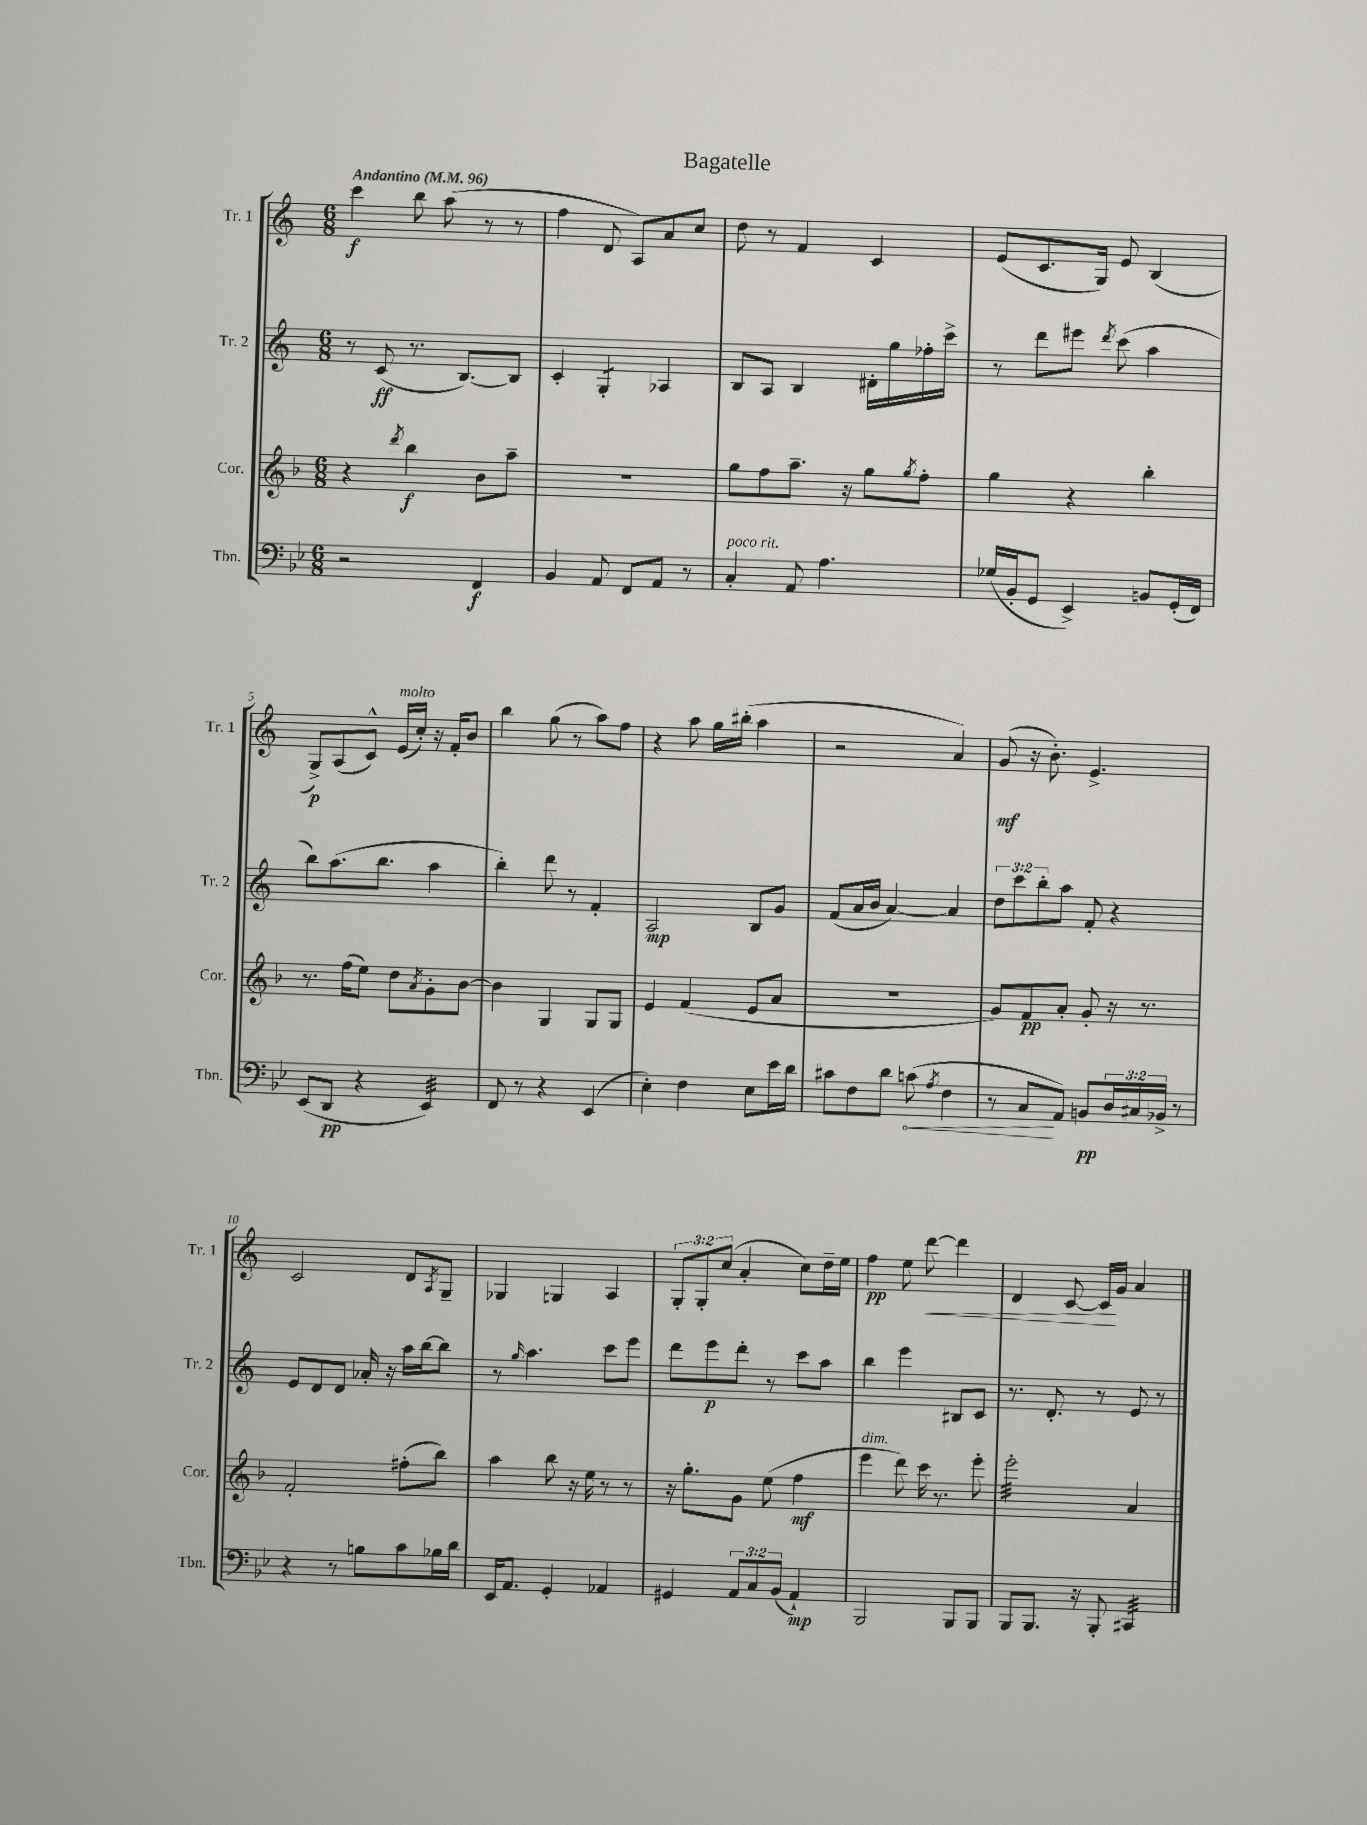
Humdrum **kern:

**kern	**kern	**kern	**kern
*staff4	*staff3	*staff2	*staff1
*clefF4	*clefG2	*clefG2	*clefG2
*k[b-e-]	*k[b-]	*k[]	*k[]
*M6/8	*M6/8	*M6/8	*M6/8
*MM96	*MM96	*MM96	*MM96
2r	4r	8r	4ccc
.	.	(8c	.
.	8qddd	.	.
.	4bb-	8.r	8bb
.	.	.	(8aa
.	.	[8.B)	.
4FF	8b-	.	8r
.	8aa~	8B]	8r
=	=	=	=
4BB-	2.r	4c'	4ff
8AA	.	4G'	8d
8FF	.	.	8A)
8AA	.	4A-	8a
8r	.	.	8cc
=	=	=	=
4C'	8gg	8B	8dd
.	8ff	8A	8r
8AA	8.aa~	4B	4f
4.A	.	.	.
.	16r	.	.
.	8gg	16d#'	4c
.	.	16gg	.
.	8qgg	.	.
.	8ff'	16ff-'	.
.	.	16ccc^	.
=	=	=	=
(16G-	4gg	8r	(8e
16BB-'	.	.	.
8GG	.	8ddd	8.c
4EE-^)	4r	8eee#	.
.	.	.	16G)
.	.	8qddd	.
.	.	(8ccc	8e
8BB	4bb-'	4aa	(4B
(16GG'	.	.	.
16FF)	.	.	.
=	=	=	=
(8EE-	8.r	8bb)	8G^)
8DD	.	(8.aa	(8A
.	(16ff	.	.
4r	8ee)	.	8c^^)
.	.	8.bb	.
.	8dd	.	(16e
.	.	.	16cc')
.	8qa	.	.
4EE-)	8g'	4aa	16r
.	.	.	16f'
.	[8b-	.	8b
=	=	=	=
8FF	4b-]	4bb')	4bb
8r	.	.	.
4r	4G	8ddd	(8gg
.	.	8r	8r
(4EE-	8G	4f'	8aa)
.	8G	.	8ff
=	=	=	=
4E-')	4e	2A	4r
4F	(4f	.	8aa
.	.	.	16gg
.	.	.	(16bb#'
8E-	8e	8B	4aa
16e-	8a	8g	.
16d	.	.	.
=	=	=	=
8c#	2.r	(8f	2r
8F	.	16a	.
.	.	16b	.
8d	.	[4a)	.
(8c	.	.	.
8qA	.	.	.
4F	.	4a]	4a)
=	=	=	=
8r	8g)	12dd	(8g
.	.	12ccc	.
8C	8f	.	16r
.	.	12bb'	.
.	.	.	8.b')
8AA)	8a'	8aa	.
8BB	8g'	8f'	4.e^
24D	16r	4r	.
24C#	.	.	.
.	8.r	.	.
24BB-^	.	.	.
8r	.	.	.
=	=	=	=
4r	2f'	8e	2c
.	.	8d	.
8r	.	8d	.
8B	.	16a-'	.
.	.	16r	.
8c	(8ff#'	16aa	8d
.	.	[16bb	.
.	.	.	8qA
16B-	8bb-)	8bb]	8G~
16d	.	.	.
=	=	=	=
16EE-	4aa	8r	4G-
8.AA	.	.	.
.	.	16qqgg	.
.	.	4.aa	.
4GG'	8bb-	.	4G
.	16r	.	.
.	16ee	.	.
4AA-	8r	8ccc	4A
.	8r	8eee	.
=	=	=	=
4GG#	16r	8ddd	12G'
.	8.gg'	.	.
.	.	.	12G'
.	.	8eee	.
.	.	.	(12cc
12AA	8g	8ddd'	4a'
12C	.	.	.
.	(8ee	8r	.
(12BB-	.	.	.
4AA`)	4ff	8ccc	8cc)
.	.	8aa	16dd~
.	.	.	16ee
=	=	=	=
2BBB-	4eee	4bb	4ff
.	8ddd)	4eee	8ee
.	16ccc	.	[8ddd
.	8.r	.	.
8BBB-	.	8B#	4ddd]
8BBB-	8eee'	8c	.
=	=	=	=
8BBB-	2eee'	8.r	4d
8.BBB-	.	.	.
.	.	8.d'	.
.	.	.	[8c
16r	.	.	.
8BBB-'	.	8r	16c]
.	.	.	16g
4CC#	4a	8e	4a
.	.	8r	.
==	==	==	==
*-	*-	*-	*-
